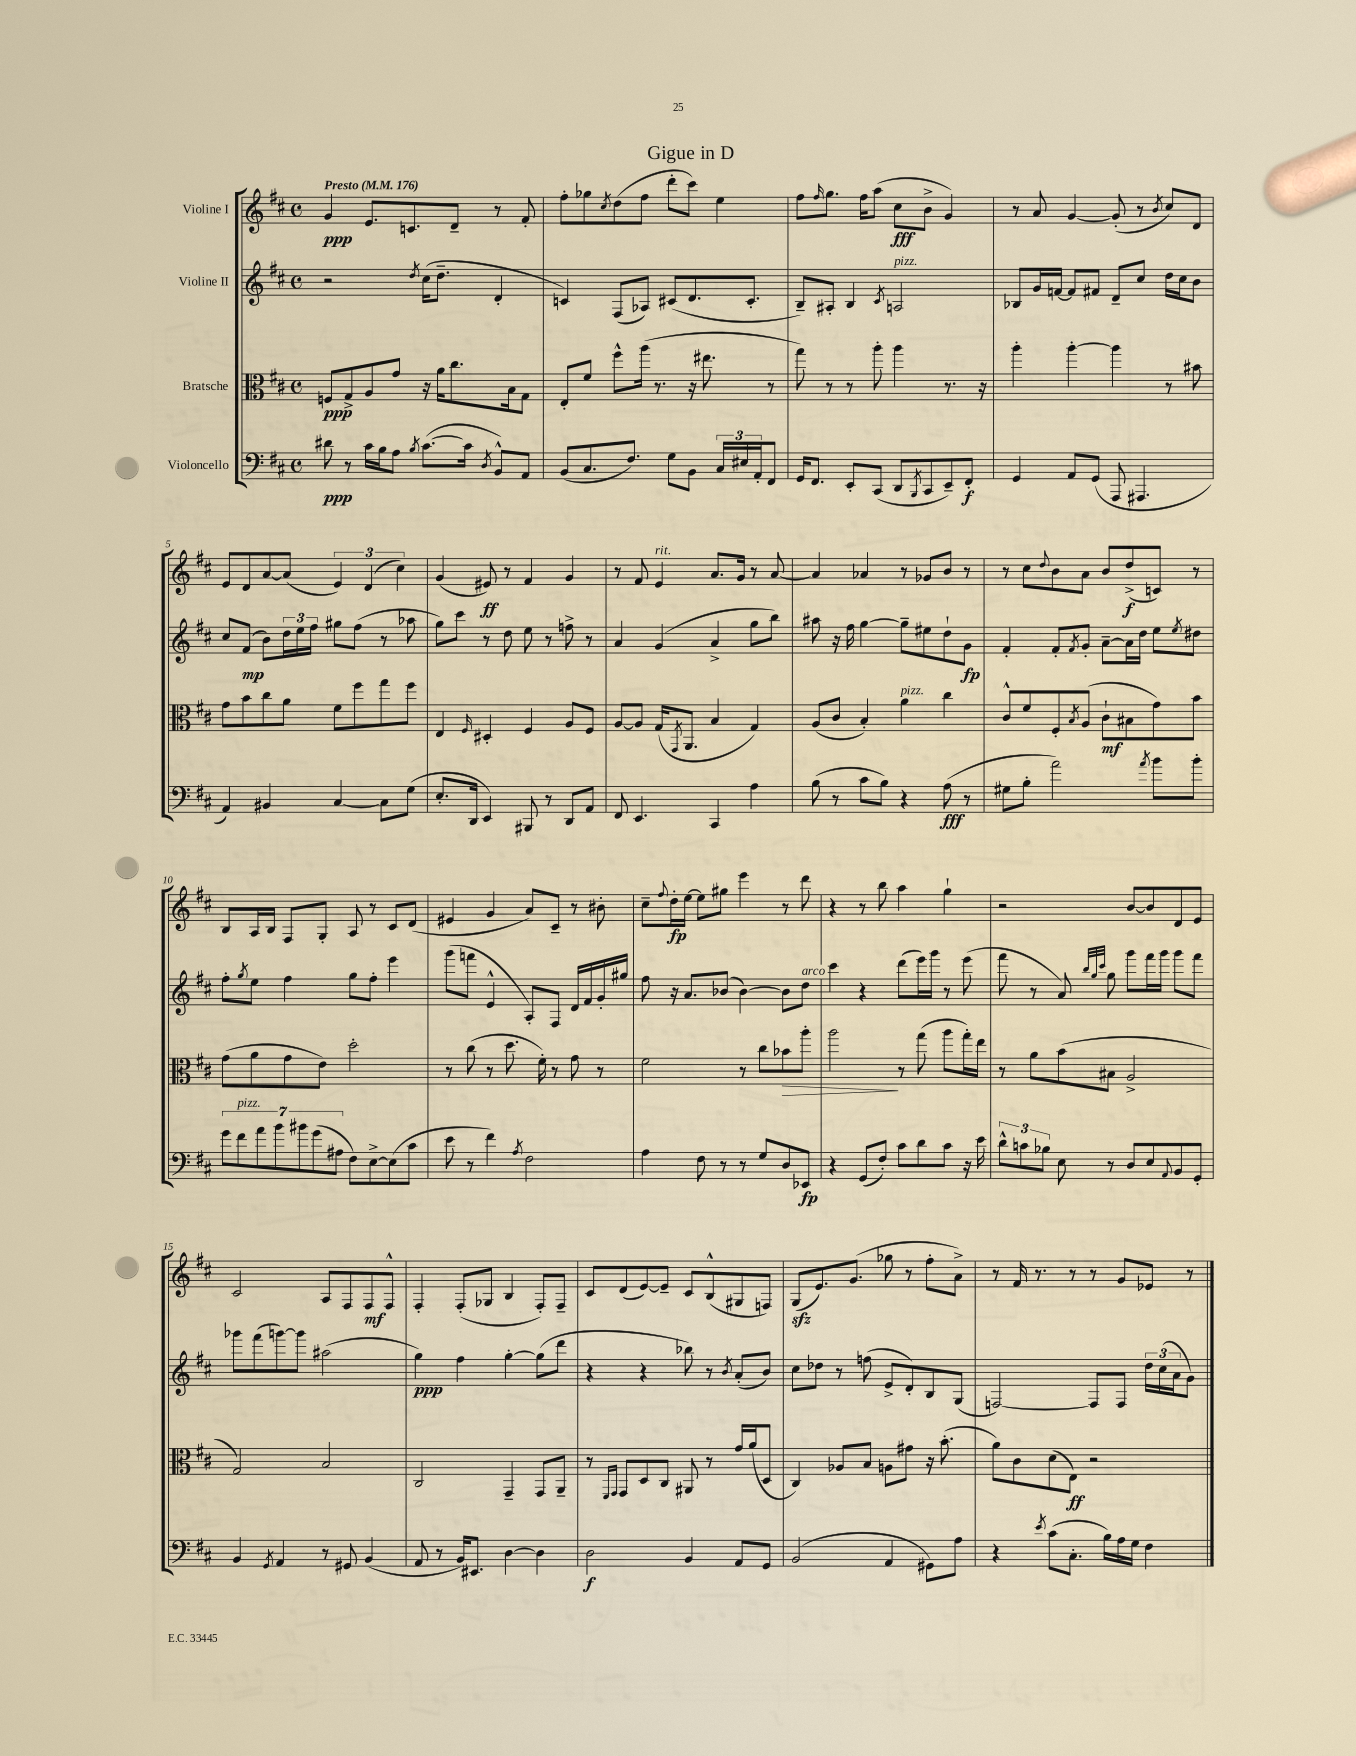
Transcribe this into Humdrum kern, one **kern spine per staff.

**kern	**kern	**kern	**kern
*staff4	*staff3	*staff2	*staff1
*clefF4	*clefC3	*clefG2	*clefG2
*k[f#c#]	*k[f#c#]	*k[f#c#]	*k[f#c#]
*M4/4	*M4/4	*M4/4	*M4/4
*met(c)	*met(c)	*met(c)	*met(c)
*MM176	*MM176	*MM176	*MM176
8d#\	8F/L	2r	4g/
8r	8G^/	.	.
16c#\LL	8A/	.	8.e/L
16B\J	.	.	.
8A\J	8g/J	.	.
.	.	.	8.c/
8qB/	.	8qdd/	.
([8.c#\L	16r	(16cc#\LK	.
.	16a\LK	8.dd~\J	.
.	8.cc#\	.	8d~/J
16c#\]Jk	.	.	.
8qD/	.	.	.
8BB^^/L)	.	4d'/	8r
.	16B\k	.	.
8AA/J	8G\J	.	8f#'/
=	=	=	=
(8BB/L	8E'/L	4c/)	8ff#'\L
8.C#/	8f#/J	.	8gg-\
.	.	.	8qcc#/
.	8ff#^^\L	(8F#/L	(8dd\
8.F#/J)	.	.	.
.	(16aa\Jk	8A-/J)	8ff#\J
.	8.r	.	.
8G\L	.	(8c#/L	8ddd'\L
8BB\J	16r	8.d/	8ccc#\J)
.	8.ee#\	.	.
24C#/LL	.	.	4ee\
24E#/	.	.	.
.	.	8.c#'/J	.
24AA'/J	.	.	.
8FF#/J	8r	.	.
=	=	=	=
16GG/LK	8gg\)	8B~/L)	8ff#\L
8.FF#/J	.	.	.
.	.	.	16qqff#/
.	8r	8A#'/J	8.gg\J
8EE'/L	8r	4B/	.
.	.	.	16ff#\LK
(8CC#/J	8aa'\	.	(8aa\J
.	.	8qc#/	.
8DD/L	4aa\	2A/	8cc#\L
8qBBB/	.	.	.
8CC#/	.	.	8b^\J
8EE~/)	8.r	.	4g/)
8FF#'/J	.	.	.
.	16r	.	.
=	=	=	=
4GG/	4aa'\	8B-/L	8r
.	.	16g/L	8a/
.	.	[16f/JJ	.
8AA/L	[4aa'\	8f/]L	[4g/
(8GG/J	.	8f#/J	.
8AAA/	4aa\]	8d~/L	(8g'/]
4.AAA#/	.	8cc#/J	8r
.	.	.	8qb/
.	8r	16dd\LL	8cc#/L)
.	.	16cc#\J	.
.	8b#\	8b\J	8d/J
=	=	=	=
4AA/)	8g\L	8cc#/L	8e/L
.	8b\	(8f#/J	8d/
4BB#/	8cc#\	8b\L)	[8a/
.	8a\J	24dd\L	(8a/]J
.	.	24ee\	.
.	.	24ff#\JJ	.
[4C#/	8f#\L	8gg#\L	6e/)
.	8ff#\	(8ff#\J	.
.	.	.	(6d/
8C#\]L	8gg\	8r	.
.	.	.	6cc#\)
(8G\J	8ff#\J	8aa-\	.
=	=	=	=
8.E'/L	4E/	8gg\L)	(4g/
.	.	8ccc#\J	.
16DD/Jk	.	.	.
.	16qqF#/	.	.
4EE/)	4D#'/	8r	8e#/)
.	.	8dd\	8r
8BBB#/	4F#/	8ee\	4f#/
8r	.	8r	.
8DD/L	8A/L	8ff^\	4g/
8AA/J	8F#/J	8r	.
=	=	=	=
8FF#/	[8A/L	4a/	8r
4.EE/	8A/]J	.	8f#/
.	(16G/LK	(4g/	4e/
.	8qGG/	.	.
.	8.AA/J	.	.
4CC#/	4B/	4a^/	8.a/L
.	.	.	16g/Jk
4A\	4G/)	8gg\L	8r
.	.	8bb\J)	[8a/
=	=	=	=
(8B\	(8A/L	8aa#\	4a/]
8r	8c#/J	16r	.
.	.	16ff#\	.
8c#\L	4B'/)	[4gg\	4a-/
8B\J)	.	.	.
4r	4a\	8gg~\]L	8r
.	.	8ee#\	8g-/L
(8A\	4cc#\	8dd`\	8b/J
8r	.	8g\J	8r
=	=	=	=
8G#\L	8c#^^/L	4f#'/	8r
8B'\J	8f#/	.	8cc#\L
.	.	.	8qqdd/
2a\)	8F#'/	8f#'/L	8b\
.	8qB/	8qf#/	.
.	(8A/J	8g'/J	8a\J
.	8c#`\L	[8a~\L	8b/L
.	8B#\	16a\]L	(8dd^/
.	.	16dd\JJ	.
8qa/	.	.	.
8b\L	8g\)	8ee\L	8c/J)
.	.	8qee/	.
8b'\J	8b\J	8dd#\J	8r
=	=	=	=
14g\L	(8g\L	8ff#'\L	8B/L
14f#\	.	.	.
.	.	8qgg/	.
.	8a\	8ee\J	16A/L
14a\	.	.	.
.	.	.	16B/JJ
14b\	.	.	.
.	8g\	4ff#\	8F#/L
14b#\	.	.	.
(14g\	.	.	.
.	8e\J)	.	8G'/J
14A#\J	.	.	.
8F#\L)	2dd'\	8gg\L	8A/
[8E^\	.	8ff#'\J	8r
(8E\]	.	4eee\	8c#/L
8c#\J	.	.	(8d/J
=	=	=	=
8e\	8r	(8ggg\L	4e#/
8r	(8cc#\	8fff\J	.
4f#\)	8r	4e^^/	4g/
.	8.dd\	.	.
8qA/	.	.	.
2F#\	.	8A'/L)	8a/L)
.	16f#'\)	.	.
.	8r	8F#/J	8c#~/J
.	8g\	16d/LL	8r
.	.	16f#/	.
.	8r	16g'/	8b#'\
.	.	16gg#/JJ	.
=	=	=	=
4A\	2f#\	8ff#\	8cc#~\L
.	.	.	8qqff#/
.	.	16r	16dd'\L
.	.	8.a/L	[16ee\JJ
8F#\	.	.	8ee\]L
8r	.	(8b-/J	8gg#\J
8r	8r	[4b-\)	4eee\
8G/L	8cc#\L	.	.
8D/	8b-\	8b-\]L	8r
8EE-/J	8aa'\J	8dd\J	8ddd\
=	=	=	=
4r	2aa\	4ccc#\	4r
(8GG/L	.	4r	8r
8F#'/J)	.	.	8bb\
8c#\L	8r	(8ddd\L	4aa\
8d\	(8gg\	16eee\L)	.
.	.	16ggg\JJ	.
8c#\J	8aa\L	8r	4gg`\
16r	16gg'\L)	(8eee\	.
16e\	16ee\JJ	.	.
=	=	=	=
12d^^\L	8r	8fff#\	2r
12c\	.	.	.
.	8a\L	8r	.
12B-\J	.	.	.
8E\	(8b\	8a/)	.
.	.	32qqbb/LLL	.
.	.	32qqgg/	.
.	.	32qqccc#/JJJ	.
8r	8B#\J	8gg\	.
8D/L	2A^/	8ggg\L	[8b/L
8E/	.	16fff#\L	8b/]
.	.	16ggg\JJ	.
8qqAA/	.	.	.
8BB/	.	8ggg\L	8d/
8GG'/J	.	8fff#\J	8e/J
=	=	=	=
4BB/	2G/)	8ggg-\L	2c#/
.	.	(8fff#\	.
8qGG/	.	.	.
4AA/	.	[8ggg\)	.
.	.	8ggg\]J	.
8r	2B/	(2aa#\	8A/L
8GG#/	.	.	8F#/
(4BB/	.	.	8F#/
.	.	.	8F#^^/J
=	=	=	=
8AA/	2C#/	4gg\)	4F#'/
8r	.	.	.
16BB/LK)	.	4ff#\	(8F#'/L
8.EE#/J	.	.	.
.	.	.	8G-/J
[4D\	4GG~/	[4gg'\	4B/
4D\]	8GG/L	(8gg\]L	8F#'/L)
.	8AA~/J	8ddd\J	8F#~/J
=	=	=	=
2D\	8r	4r	8c#/L
.	16qqFF#/LL	.	.
.	16qqGG/JJ	.	.
.	8GG/L	.	(8d/
.	8D/	4r	[8e/)
.	8C#/J	.	8e~/]J
4BB/	8AA#/	8bb-\)	8c#/L
.	8r	8r	(8B^^/
.	.	8qb/	.
8AA/L	16g/LL	(8a'/L	8G#/
.	(16a/J	.	.
8GG/J	8D/J	8b/J)	8F/J)
=	=	=	=
(2BB/	4C#/)	8cc#\L	(8G/L
.	.	8dd-\J	8.e/)
.	8A-/L	8r	.
.	.	.	(8.g/J
.	8B/J	(8ff\	.
4AA/	8A\L	8e^/L	8gg-\
.	8g#\J	8d'/)	8r
8GG#\L)	16r	8B/	8ff#'\L
.	(8.b'\	.	.
8A\J	.	(8G/J	8a^\J)
=	=	=	=
4r	8a\L)	[2F/)	8r
.	8c#\	.	16f#/
.	.	.	8.r
8qe/	.	.	.
(8c#\L	(8d\	.	.
8.C#'\J	8E\J)	.	8r
.	2r	8F/]L	8r
16B\LL)	.	.	.
16A\	.	8F/J	8g/L
16G\JJ	.	.	.
4F#\	.	24dd\LL	8e-/J
.	.	(24cc#\	.
.	.	24a\J	.
.	.	8g\J)	8r
==	==	==	==
*-	*-	*-	*-
